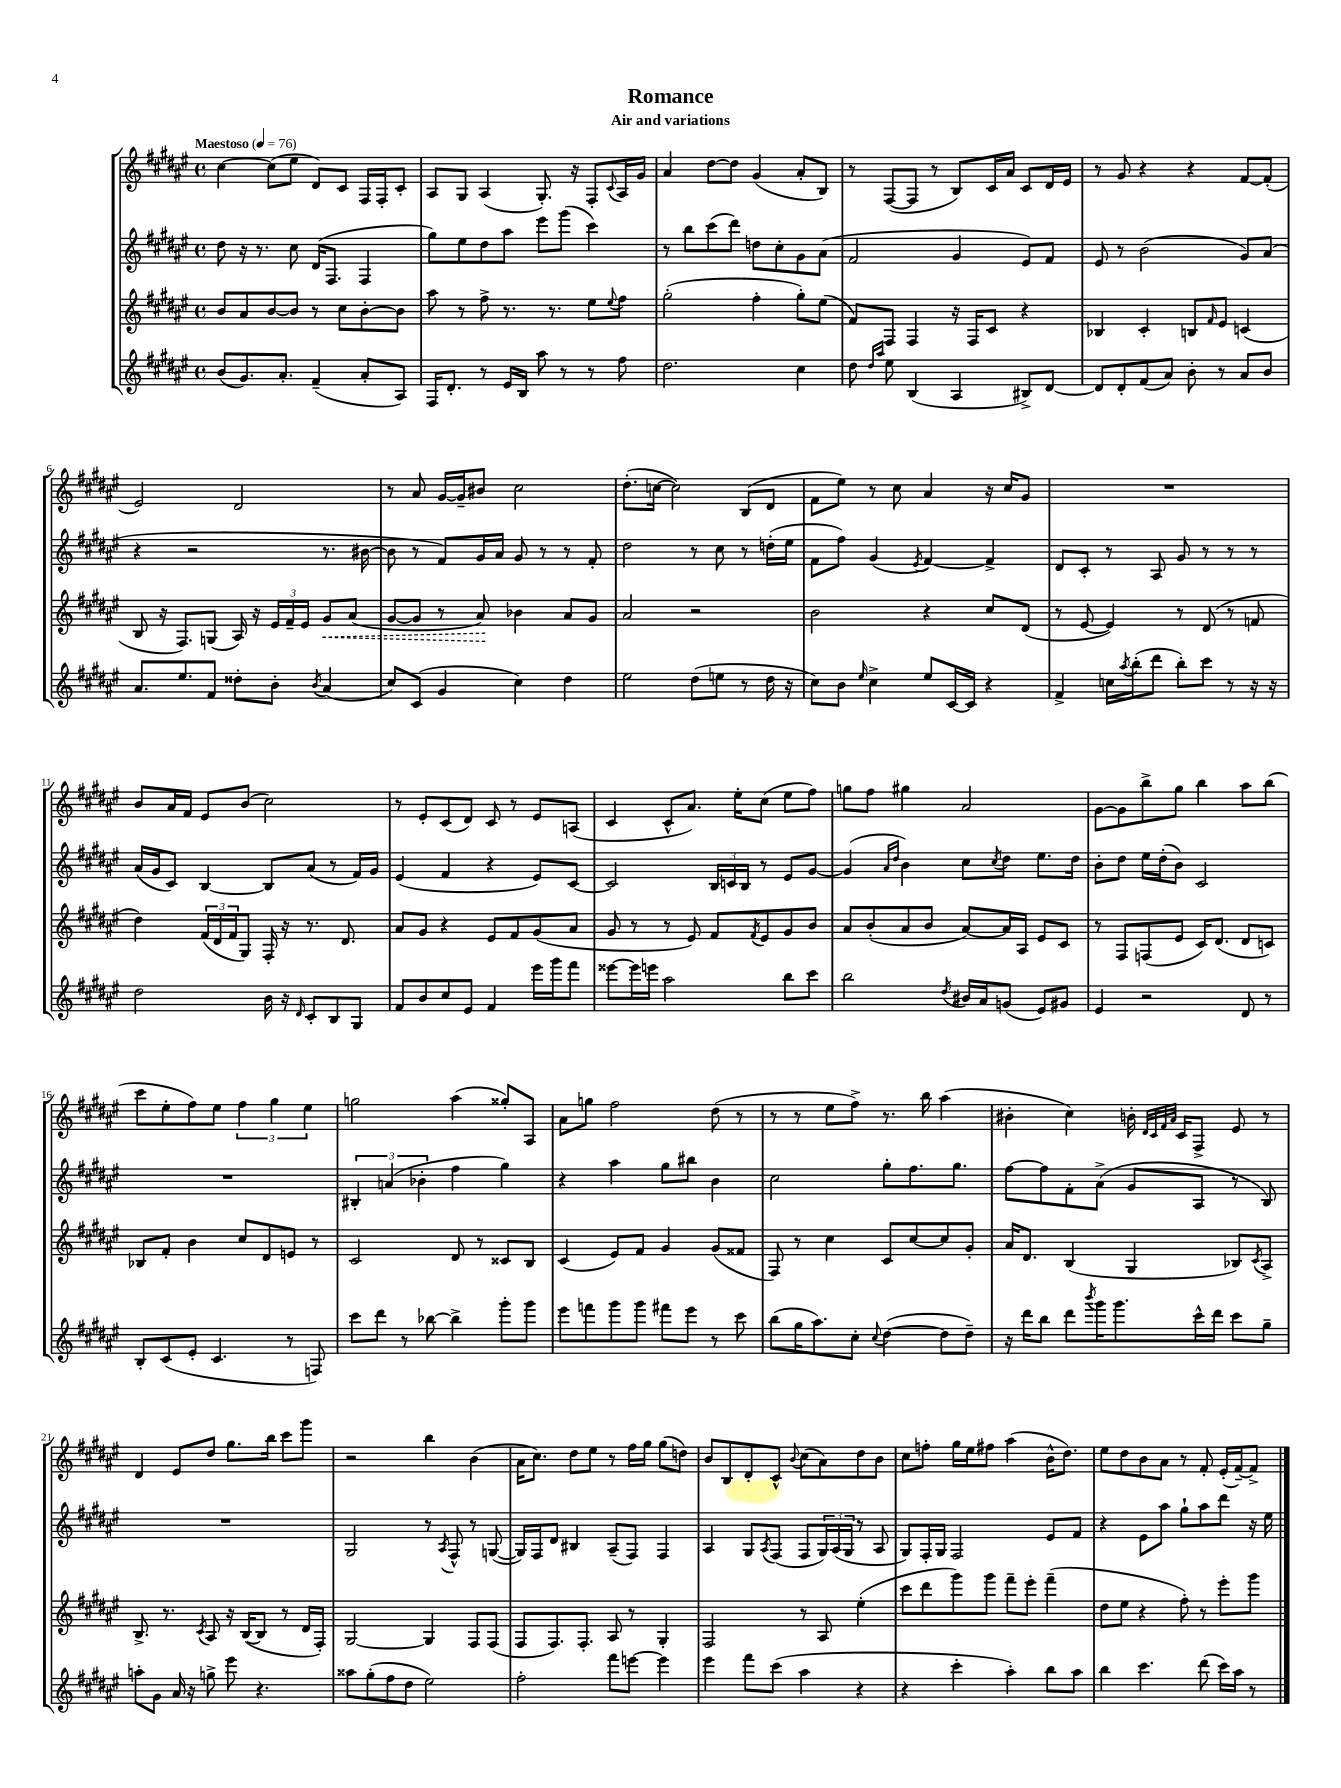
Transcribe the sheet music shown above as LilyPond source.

\header { title = "Romance" subtitle = "Air and variations" }
<<
\new StaffGroup <<
\new Staff = "s0" {
    \clef treble \key fis \major \defaultTimeSignature \time 4/4 \tempo "Maestoso" 4 = 76
    cis''4~ cis''8( eis''8 dis'8) cis'8 fis16 fis16-. cis'8-. |
    ais8 gis8 ais4( gis8.-.) r16 fis8-. \appoggiatura { cis'8 } ais16 gis'16 |
    ais'4 dis''8~ dis''8 gis'4( ais'8-. b8) |
    r8 fis8~( fis8 r8 b8) cis'16 ais'16 cis'8 dis'16 eis'16 |
    r8 gis'8 r4 r4 fis'8~ fis'8-.( |
    eis'2) dis'2 |
    r8 ais'8 gis'16~ gis'16-- bis'8 cis''2 |
    dis''8.-.( c''16~ c''2) b8( dis'8 |
    fis'8 eis''8) r8 cis''8 ais'4 r16 cis''16 gis'8 |
    R1 |
    b'8 ais'16 fis'16 eis'8 b'8( cis''2) |
    r8 eis'8-. cis'8( dis'8) cis'8 r8 eis'8 a8( |
    cis'4 cis'8-^ ais'8.) eis''16-. cis''8( eis''8 fis''8) |
    g''8 fis''8 gis''4 ais'2 |
    gis'8~ gis'8 b''8-> gis''8 b''4 ais''8 b''8( |
    cis'''8 eis''8-. fis''8) eis''8 \tuplet 3/2 { fis''4 gis''4 eis''4 } |
    g''2 ais''4( gisis''8-.) ais8 |
    ais'8 g''8 fis''2 dis''8( r8 |
    r8 r8 eis''8 fis''8->) r8. b''16 ais''4( |
    bis'4-. cis''4) b'16-. \grace { dis'32 cis'32 fis'32 ais'32 } cis'16 fis8-> eis'8 r8 |
    dis'4 eis'8 dis''8 gis''8. b''16 cis'''8 gis'''8 |
    r2 b''4 b'4( |
    ais'16 cis''8.) dis''8 eis''8 r8 fis''16 gis''16 gis''8( d''8) |
    b'8 b8 dis'8-. cis'8-^ \appoggiatura { b'8 } cis''8( ais'8) dis''8 b'8 |
    cis''8 f''8-. gis''16 eis''16 fis''8 ais''4( b'16-^ dis''8.) |
    eis''8 dis''8 b'8 ais'8 r8 fis'8-. eis'16-.( fis'16~--) fis'8-> \bar "|." |
}
\new Staff = "s1" {
    \clef treble \key fis \major \defaultTimeSignature \time 4/4
    dis''8 r16 r8. cis''8 dis'16( fis8. fis4 |
    gis''8) eis''8 dis''8 ais''8 eis'''8 gis'''8( cis'''4) |
    r8 b''8 cis'''8( dis'''8) d''8 cis''8-. gis'8 ais'8( |
    fis'2 gis'4 eis'8) fis'8 |
    eis'8 r8 b'2( gis'8) ais'8( |
    r4 r2 r8. bis'16~ |
    bis'8 r8 fis'8) gis'16 ais'16 gis'8 r8 r8 fis'8-. |
    dis''2 r8 cis''8 r8 d''16-.( eis''16 |
    fis'8 fis''8) gis'4( \acciaccatura { eis'8 } fis'4~) fis'4-> |
    dis'8 cis'8-. r8 ais8 gis'8 r8 r8 r8 |
    ais'16( gis'16 cis'8) b4~ b8 ais'8( r8 fis'16) gis'16 |
    eis'4( fis'4 r4 eis'8) cis'8~ |
    cis'2 \tuplet 3/2 { b16 c'16 b16 } r8 eis'8 gis'8~ |
    gis'4( \grace { ais'16 dis''16 } b'4) cis''8 \acciaccatura { cis''8 } dis''8 eis''8. dis''16 |
    b'8-. dis''8 eis''16 dis''16-.( b'8) cis'2 |
    R1 |
    \tuplet 3/2 { bis4-. a'4( bes'4-. } fis''4 gis''4) |
    r4 ais''4 gis''8 bis''8 b'4 |
    cis''2 gis''8-. fis''8. gis''8. |
    fis''8~ fis''8 fis'8-. ais'8->( gis'8 ais8 r8 b8) |
    R1 |
    gis2 r8 \acciaccatura { ais8 } fis8-^ r8 g8~( |
    g16) fis16 dis'8 bis4 ais8--( fis8) fis4 |
    ais4 gis8 \acciaccatura { ais8 } fis8( fis8 \tuplet 3/2 { gis16) ais16( gis16 } r8 ais8 |
    gis8) fis16-. gis16 fis2 eis'8 fis'8 |
    r4 eis'8 ais''8 gis''8-! ais''8 dis'''8 r16 eis''16 \bar "|." |
}
\new Staff = "s2" {
    \clef treble \key fis \major \defaultTimeSignature \time 4/4
    b'8 ais'8 b'8~ b'8 r8 cis''8 b'8~-. b'8 |
    ais''8 r8 fis''8-> r8. r8. eis''8 \appoggiatura { eis''8 } fis''8 |
    gis''2-.( fis''4-. gis''8-.) eis''8( |
    fis'8) fis8 fis4 r16 fis16 cis'8 r4 |
    bes4 cis'4-. b8 \grace { fis'16 } eis'8 c'4( |
    b8 r16 fis8.) g8( ais16) r16 \tuplet 3/2 { eis'16 fis'16-- eis'16 } \once \override Hairpin.style = #'dashed-line gis'8\< ais'8( |
    gis'8~ gis'8 r8 ais'8\!) bes'4 ais'8 gis'8 |
    ais'2 r2 |
    b'2 r4 cis''8 dis'8( |
    r8 eis'8~ eis'4) r8 dis'8( r8 f'8 |
    dis''4) \tuplet 3/2 { fis'16( dis'16 fis'16 } gis8) fis16-. r16 r8. dis'8. |
    ais'8 gis'8 r4 eis'8 fis'8 gis'8( ais'8 |
    gis'8 r8 r8 eis'8) fis'8 \acciaccatura { fis'8 } eis'8 gis'8 b'8 |
    ais'8 b'8-.( ais'8 b'8 ais'8~) ais'16 ais16 eis'8 cis'8 |
    r8 fis8 f8( eis'8 cis'16) dis'8.( dis'8 c'8) |
    bes8 fis'8-. b'4 cis''8 dis'8 e'8 r8 |
    cis'2 dis'8 r8 cisis'8 b8 |
    cis'4( eis'8) fis'8 gis'4 gis'8( fisis'8 |
    fis8) r8 cis''4 cis'8 cis''8~ cis''8 gis'8-. |
    ais'16 dis'8. b4( gis4 bes8) \acciaccatura { cis'8 } ais8-> |
    b8.-> r8. \acciaccatura { cis'8 } ais8 r16 b16~( b8 r8 dis'16 fis16-.) |
    gis2~ gis4 fis8 fis8( |
    fis8 fis8.) fis8.-. ais8 r8 gis4-. |
    fis2 r8 ais8 eis''4-.( |
    cis'''8 dis'''8 gis'''8) gis'''8 fis'''8-- eis'''8-. fis'''4--( |
    dis''8 eis''8 r4 fis''8-.) r8 eis'''8-. gis'''8 \bar "|." |
}
\new Staff = "s3" {
    \clef treble \key fis \major \defaultTimeSignature \time 4/4
    b'8( gis'8.) ais'8.-. fis'4--( ais'8-. ais8) |
    fis16 dis'8.-. r8 eis'16 b16 ais''8 r8 r8 fis''8 |
    dis''2. cis''4 |
    dis''8 \grace { dis''16 ais''16 } eis''8 b4( ais4 bis8->) dis'8~ |
    dis'8 dis'8-. fis'8( ais'8) b'8-. r8 ais'8 b'8 |
    ais'8. eis''8. fis'8 disis''8-. b'8-. \acciaccatura { b'8 } ais'4( |
    cis''8) cis'8( gis'4 cis''4) dis''4 |
    eis''2 dis''8( e''8 r8 dis''16 r16 |
    cis''8) b'8 \grace { eis''16 } cis''4-> eis''8 cis'16~ cis'16 r4 |
    fis'4-> c''16 \acciaccatura { ais''8 } b''16-.( dis'''8 b''8-.) cis'''8 r8 r16 r16 |
    dis''2 b'16 r16 \grace { dis'16 } cis'8-. b8 gis8 |
    fis'8 b'8 cis''8 eis'8 fis'4 eis'''16 gis'''16 fis'''8 |
    eisis'''8~ eisis'''16 e'''16 ais''2 b''8 cis'''8 |
    b''2 \acciaccatura { dis''8 } bis'16 ais'16 g'8( eis'8) gis'8 |
    eis'4 r2 dis'8 r8 |
    b8-. cis'8( eis'8-. cis'4. r8 f8) |
    cis'''8 dis'''8 r8 bes''8~ bes''4-> gis'''8-. gis'''8 |
    eis'''8 f'''8 gis'''8 gis'''8 fis'''8 eis'''8 r8 cis'''8 |
    b''8( gis''16 ais''8.) cis''8-. \appoggiatura { cis''8 } dis''4~( dis''8 dis''8--) |
    r16 dis'''16 b''8 dis'''8 \acciaccatura { b'''8 } gis'''16 gis'''8. cis'''16-^ dis'''16 cis'''8 gis''8-- |
    a''8-. gis'8 ais'16 r16 g''8-> eis'''8 r4. |
    aisis''8 gis''8-.( fis''8 dis''8 eis''2) |
    fis''2-. fis'''8 e'''8~ e'''4 |
    eis'''4 fis'''8 cis'''8( ais''4 r4 |
    r4 cis'''4-. ais''4-.) b''8 ais''8 |
    b''4 cis'''4. dis'''8( cis'''16) ais''16 r8 \bar "|." |
}
>>
>>
